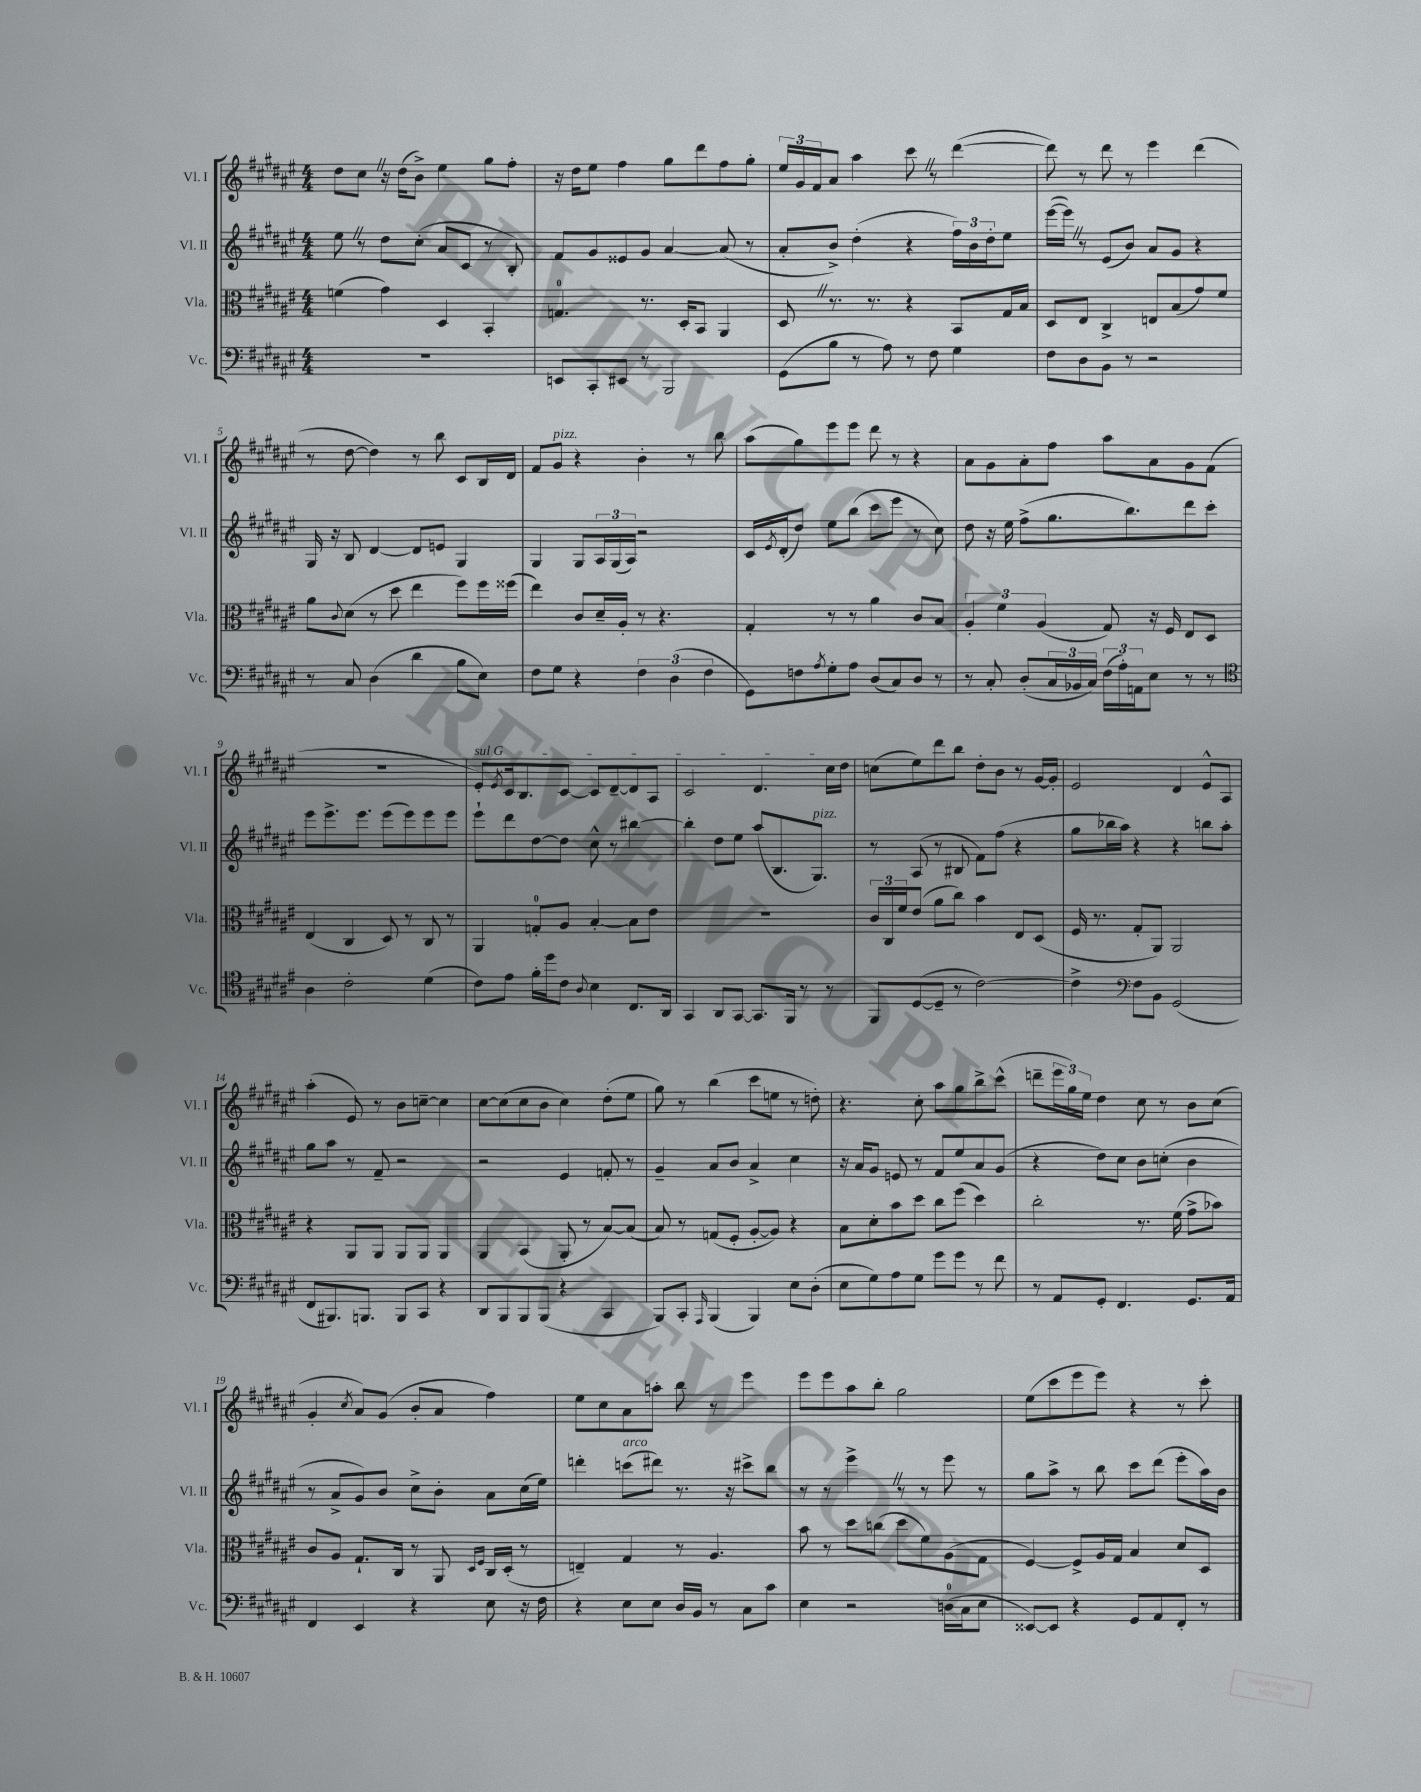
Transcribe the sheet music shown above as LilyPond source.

<<
\new StaffGroup <<
\new Staff = "s0" \with { instrumentName = "Vl. I" shortInstrumentName = "Vl. I" } {
    \clef treble \key fis \major \numericTimeSignature \time 4/4
    dis''8 cis''8 \once \override BreathingSign.text = \markup { \musicglyph "scripts.caesura.straight" } \breathe r16 dis''16( b'8->) eis''4 gis''8 fis''8-. |
    r16 dis''16 eis''8 fis''4 gis''8 dis'''8 fis''8 gis''8-. |
    \tuplet 3/2 { eis''16 gis'16 fis'16 } ais'8 ais''4 cis'''8 \once \override BreathingSign.text = \markup { \musicglyph "scripts.caesura.straight" } \breathe r8 dis'''4~( |
    dis'''8) r8 dis'''8 r8 eis'''4 dis'''4( |
    r8 dis''8~ dis''4) r8 b''8 cis'8 b16 dis'16 |
    fis'8 gis'8^\markup { \italic "pizz." } r4 b'4-. r8 b''8 |
    ais''8( gis''8) eis'''8 eis'''8 dis'''8 r8 r4 |
    ais'8 gis'8 ais'8-. fis''8 ais''8 ais'8 gis'8 fis'8( |
    R1 |
    \once \override TextSpanner.bound-details.left.text = \markup { \italic "sul G" } eis'8-.\startTextSpan) \acciaccatura { eis'8 } cis'16 b8. cis'8~ cis'8 dis'8~-- dis'8 ais8 |
    cis'2 dis'4. cis''16 dis''16\stopTextSpan |
    c''8( eis''8) dis'''8 b''8 dis''8-. b'8 r8 gis'16~ gis'16-. |
    eis'2 dis'4 eis'8-^ ais8 |
    ais''4-.( eis'8) r8 b'8 c''8~-- c''4 |
    cis''8~ cis''8( cis''8 b'8 cis''4) dis''8-.( eis''8 |
    gis''8) r8 b''4( cis'''8 e''8 r8 d''8-.) |
    r4. cis''8-. ais''8 gis''8 b''8-> cis'''8-^( |
    d'''8-- \tuplet 3/2 { eis'''16 gis''16) eis''16 } dis''4 cis''8 r8 b'8 cis''8( |
    gis'4-. \acciaccatura { cis''8 } ais'8) gis'8( b'8-. ais'8 fis''4) |
    eis''8 cis''8 ais'8 a''8-. b''8 r8 eis'''4 |
    eis'''8 eis'''8 ais''8 b''8-. gis''2 |
    eis''8( cis'''8 eis'''8 eis'''8) r4 r8 cis'''8-. \bar "|." |
}
\new Staff = "s1" \with { instrumentName = "Vl. II" shortInstrumentName = "Vl. II" } {
    \clef treble \key fis \major \numericTimeSignature \time 4/4
    eis''8 \once \override BreathingSign.text = \markup { \musicglyph "scripts.caesura.straight" } \breathe r8 dis''8 cis''8-.( ais'8 cis'8 r8 b8-.) |
    fis'8 gis'8 eisis'8 gis'8 ais'4~ ais'8( r8 |
    ais'8-. b'8->) dis''4-.( r4 \tuplet 3/2 { fis''16) b'16 dis''16-. } eis''8 |
    eis'''16~( eis'''16) \once \override BreathingSign.text = \markup { \musicglyph "scripts.caesura.straight" } \breathe r8 eis'8( b'8) ais'8 gis'8 r4 |
    gis16 r16 b8 dis'4~ dis'8 e'8 gis4 |
    gis4 gis8 \tuplet 3/2 { ais16 gis16( ais16) } r2 |
    cis'16 \acciaccatura { eis'8 } dis'16-.( dis''8) eis''8 b''8( cis'''8 eis'''8 r8 cis''8) |
    dis''8 r16 eis''16 fis''8->( gis''8. b''8.) dis'''8 cis'''8-. |
    eis'''8 eis'''8.-> eis'''8. eis'''8( eis'''8) eis'''8 eis'''8 |
    eis'''8-! dis'''8 dis''8~ dis''8 cis''8-^ r8 bis''4~ |
    bis''4-. dis''8 eis''8 ais''8( b8. gis8.^\markup { \italic "pizz." }) |
    r8 ais8( r8 bis8 fis'8) fis''8( r4 |
    gis''8 bes''16 ais''16) r4 r4 b''8 ais''8-. |
    gis''8 ais''8 r8 fis'8-- r2 |
    r2 eis'4 f'8-. r8 |
    gis'4-- ais'8 b'8 ais'4-> cis''4 |
    r16 ais'16 gis'8 e'8 r8 fis'8 eis''8 ais'8 gis'8( |
    r4 dis''8) cis''8 b'8 c''8-.( b'4 |
    r8 ais'8-> gis'8) b'8 cis''8-> b'8-. ais'8 cis''16( eis''16) |
    d'''4-. c'''8^\markup { \italic "arco" }( dis'''8) r8. r16 cis'''8-> b''8 |
    r8 r8 eis'''4-> \once \override BreathingSign.text = \markup { \musicglyph "scripts.caesura.straight" } \breathe r8 r8 eis'''8 r8 |
    gis''8 ais''8-> r8 b''8 cis'''8 dis'''8( eis'''8-. ais''16) b'16 \bar "|." |
}
\new Staff = "s2" \with { instrumentName = "Vla." shortInstrumentName = "Vla." } {
    \clef alto \key fis \major \numericTimeSignature \time 4/4
    f'4( gis'4) dis4 b,4-. |
    g4.-0 r8. dis16-. b,8 ais,4 |
    dis8 \once \override BreathingSign.text = \markup { \musicglyph "scripts.caesura.straight" } \breathe r8. r8. r4 b,8 gis16 b16 |
    dis8 eis8 cis4-> e8 b8( gis'8) fis'8 |
    ais'8 \appoggiatura { cis'8 } dis'8( r8 dis''8 eis''4 fis''8) fis''16 fisis''16( |
    eis''4) cis'8 dis'16-- ais16-. r8 r4. |
    gis4-. r8 r8 ais'4 cis'8 b8 |
    \tuplet 3/2 { ais4-. fis'4 ais4( } gis8) r16 fis16 eis8 dis8 |
    eis4( cis4 dis8) r8 cis8 r8 |
    ais,4 g8-0-. ais8 b4~-. b8 eis'8 |
    R1 |
    \tuplet 3/2 { cis'16 cis16 fis'16 } eis'8( ais'8 cis''8) b'4 eis8 dis8( |
    fis16 r8. gis8-. ais,8) ais,2 |
    r4 ais,8 ais,8 ais,8 ais,8 ais,4 |
    ais,4 b,4( ais,8-. r8 b8~) b8( |
    b8) r8 g8( fis8-. ais8~-. ais8) r4 |
    b8 dis'8-. b'8 dis''8 cis''8 fis''8( dis''4) |
    cis''2-. r8. fis'16( gis'8-> bes'8) |
    cis'8 ais8 gis8.-! cis16 r8 ais,8 \grace { dis16 fis16 } cis16 dis16-.( r8 |
    e4--) gis4 r8 ais4. |
    b'8 r8 dis''8 c''8( dis''8 fis'8) ais8( gis8 |
    fis4~) fis8-> ais16 gis16 b4 dis'8 dis8 \bar "|." |
}
\new Staff = "s3" \with { instrumentName = "Vc." shortInstrumentName = "Vc." } {
    \clef bass \key fis \major \numericTimeSignature \time 4/4
    R1 |
    e,8 cis,8-. eis,8 r8 b,,2 |
    gis,8( b8 r8 ais8) r8 fis8 gis4 |
    fis8 dis8 b,8 r8 r2 |
    r8 cis8 dis4( dis'4 b8 eis8) |
    fis8 gis8 r4 \tuplet 3/2 { fis4 dis4( fis4 } |
    gis,8) f8 \acciaccatura { ais8 } gis8-. ais8 dis8( cis8) dis8 r8 |
    r8 cis8-. dis8-.( \tuplet 3/2 { cis16 bes,16 cis16) } \tuplet 3/2 { fis16( ais16-.) a,16 } eis8 r8 r8 |
    \clef tenor ais4 cis'2-. dis'4( |
    cis'8) eis'8 fis'16-. dis''16 cis'8 \appoggiatura { ais8 } b4 cis8. ais,16 |
    gis,4 ais,8 gis,8~ gis,8. fis,16 r8 r8 |
    fis,8 dis8~( dis8-- r8 cis'2~) |
    cis'4-> \clef bass fis8 b,8 gis,2( |
    fis,8 bis,,8.) b,,8. b,,8 cis,8 r4 |
    dis,8 b,,8 b,,8 b,,8( r4 cis,4 |
    b,,8) cis,8-. \grace { ais,,16 } b,,4( b,,4) eis8 dis8-.( |
    eis8 gis8) ais8 gis8 gis'8 gis'8 r8 fis'8 |
    r8 ais,8 gis,8-. fis,4. gis,8. ais,16 |
    fis,4 eis,4 r4 eis8 r16 fis16 |
    r4 eis8 eis8 dis16 b,16 r8 cis8 cis'8 |
    eis4 r2 d16-0( cis16 eis8 |
    eisis,8~) eisis,8 r4 gis,8 ais,8 fis,8-. r8 \bar "|." |
}
>>
>>
